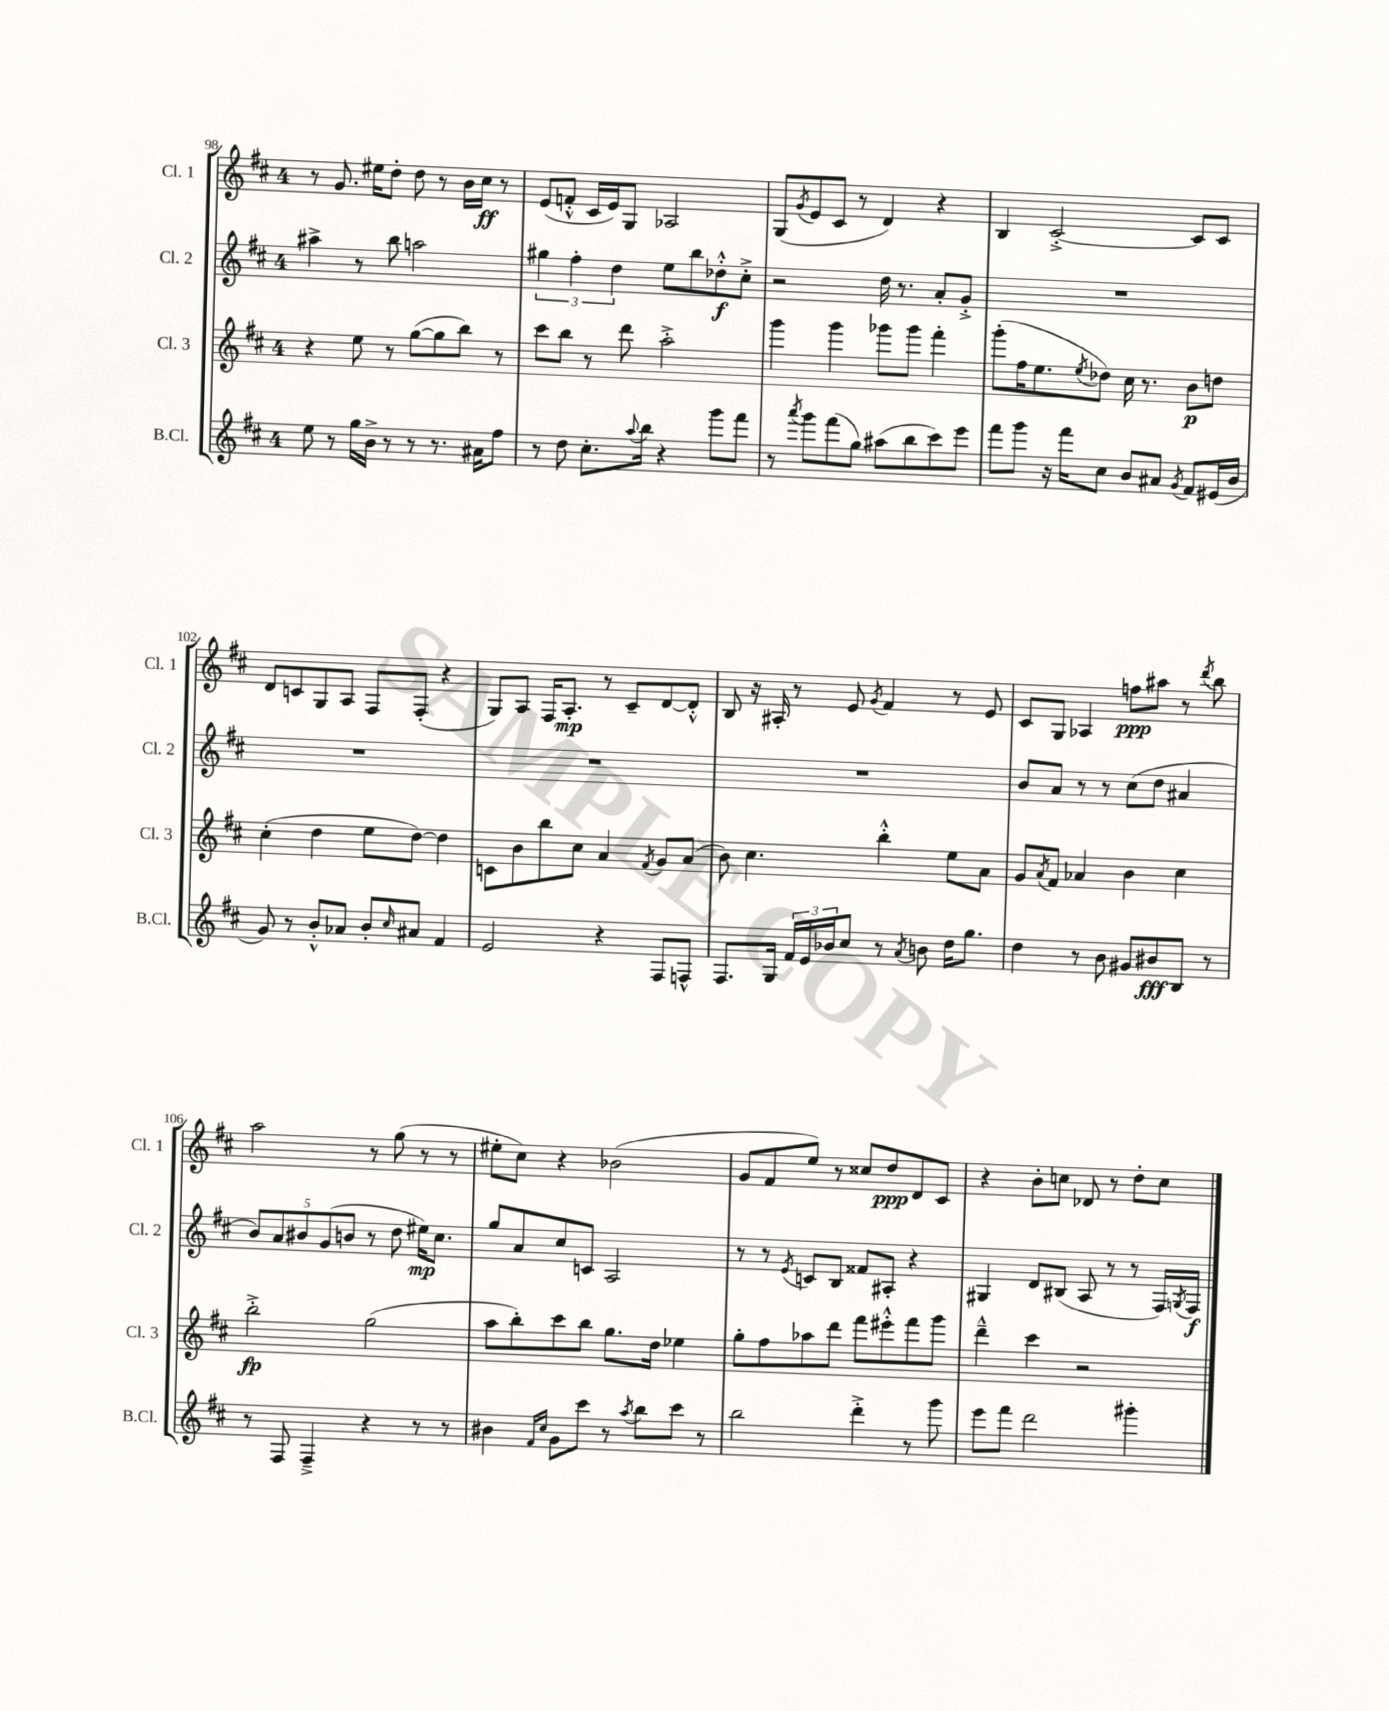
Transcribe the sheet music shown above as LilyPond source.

<<
\new StaffGroup <<
\new Staff = "s0" \with { instrumentName = "Cl. 1" shortInstrumentName = "Cl. 1" } {
    \clef treble \key d \major \once \override Staff.TimeSignature.style = #'single-digit \time 4/4
    r8 g'8. eis''16 d''8-. d''8 r8 b'16 cis''16\ff r8 |
    e'8( f'8-.-^ cis'16 e'16) g8 aes2 |
    g8( \acciaccatura { g'8 } e'8 cis'8 r8 d'4) r4 |
    b4 cis'2~-.-> cis'8 cis'8 |
    d'8 c'8 g8 a8 fis8 fis8-.( r4 |
    g8) a8 fis16 a8.-.\mp r8 cis'8-- d'8~ d'8-.-^ |
    b8 r16 ais16-. r8 e'8 \acciaccatura { g'8 } fis'4 r8 e'8 |
    cis'8 g8 aes4 f''8\ppp ais''8 r8 \acciaccatura { d'''8 } b''8 |
    a''2 r8 g''8( r8 r8 |
    eis''8-. cis''8) r4 bes'2( |
    g'8 fis'8 e''8) r8 cisis''8 d''8\ppp d'8 cis'8 |
    r4 b'8-. c''8 des'8 r8 d''8-. c''8 \bar "|." |
}
\new Staff = "s1" \with { instrumentName = "Cl. 2" shortInstrumentName = "Cl. 2" } {
    \clef treble \key d \major \once \override Staff.TimeSignature.style = #'single-digit \time 4/4
    ais''4-> r8 b''8 a''2 |
    \tuplet 3/2 { gis''4 fis''4-. d''4 } e''8 b''8 des''8-.-^\f cis''8-.-> |
    r2 d''16 r8. a'8-. g'8-.-> |
    R1 |
    R1 |
    R1 |
    R1 |
    b'8 a'8 r8 r8 cis''8( d''8 ais'4 |
    \tuplet 5/4 { b'8) a'8 bis'8 g'8( b'8 } r8 d''8 eis''16\mp) cis''8. |
    g''8 a'8 cis''8 c'8 a2 |
    r8 r8 \acciaccatura { e'8 } c'8 b8 fisis'8 ais8-. r4 |
    gis4 d'8 bis8( a8 r8 r8 fis16) \acciaccatura { g8 } fis16\f \bar "|." |
}
\new Staff = "s2" \with { instrumentName = "Cl. 3" shortInstrumentName = "Cl. 3" } {
    \clef treble \key d \major \once \override Staff.TimeSignature.style = #'single-digit \time 4/4
    r4 e''8 r8 g''8~( g''8 b''8) r8 |
    cis'''8 b''8 r8 d'''8 a''2-.-> |
    g'''4 g'''4 ges'''8 ges'''8 fis'''4-. |
    g'''8-.( fis''16 e''8. \acciaccatura { e''8 } des''8) cis''16 r8. b'8\p d''8 |
    cis''4-.( d''4 e''8 d''8~) d''4 |
    c'8 b'8 b''8 cis''8 a'4 \acciaccatura { fis'8 } g'8 a'8( |
    b'8) cis''4. b''4-.-^ e''8 a'8 |
    g'8 \acciaccatura { a'8 } fis'8 aes'4 b'4 cis''4 |
    b''2-.->\fp g''2( |
    a''8 b''8-.) cis'''8 b''8 g''8. d''16 ees''4 |
    g''8-. fis''8 aes''8 d'''8 fis'''8 eis'''8-.-^ fis'''8 g'''8 |
    d'''4---^ cis'''4 r2 \bar "|." |
}
\new Staff = "s3" \with { instrumentName = "B.Cl." shortInstrumentName = "B.Cl." } {
    \clef treble \key d \major \once \override Staff.TimeSignature.style = #'single-digit \time 4/4
    e''8 r8 g''16 b'16-> r8 r8 r8. ais'16 fis''8 |
    r8 d''8 cis''8.-. \appoggiatura { a''8 } b''16 r4 g'''8 fis'''8 |
    r8 \acciaccatura { a'''8 } g'''8 fis'''8( g''8) ais''8( b''8 cis'''8) e'''8 |
    fis'''8 g'''8 r16 fis'''16 cis''8 b'8 ais'8 \acciaccatura { g'8 } fis'8 eis'16( b'16 |
    g'8) r8 b'8-.-^ aes'8 b'8-. \grace { cis''16 } ais'8 fis'4 |
    e'2 r4 fis8 f8-^ |
    fis8. g16 \tuplet 3/2 { fis'16 e'16 bes'16 } cis''8 r8 \acciaccatura { a'8 } b'8 d''16 g''8. |
    d''4 r8 b'8 gis'8 bis'8\fff b8 r8 |
    r8 fis8 fis4---> r4 r8 r8 |
    bis'4 \grace { fis'16 cis''16 } g'8 cis'''8 r8 \acciaccatura { a''8 } b''8 cis'''8 r8 |
    b''2 d'''4-.-> r8 g'''8 |
    e'''8 fis'''8 d'''2 gis'''4-. \bar "|." |
}
>>
>>
\layout { \context { \Score currentBarNumber = #98 } }
